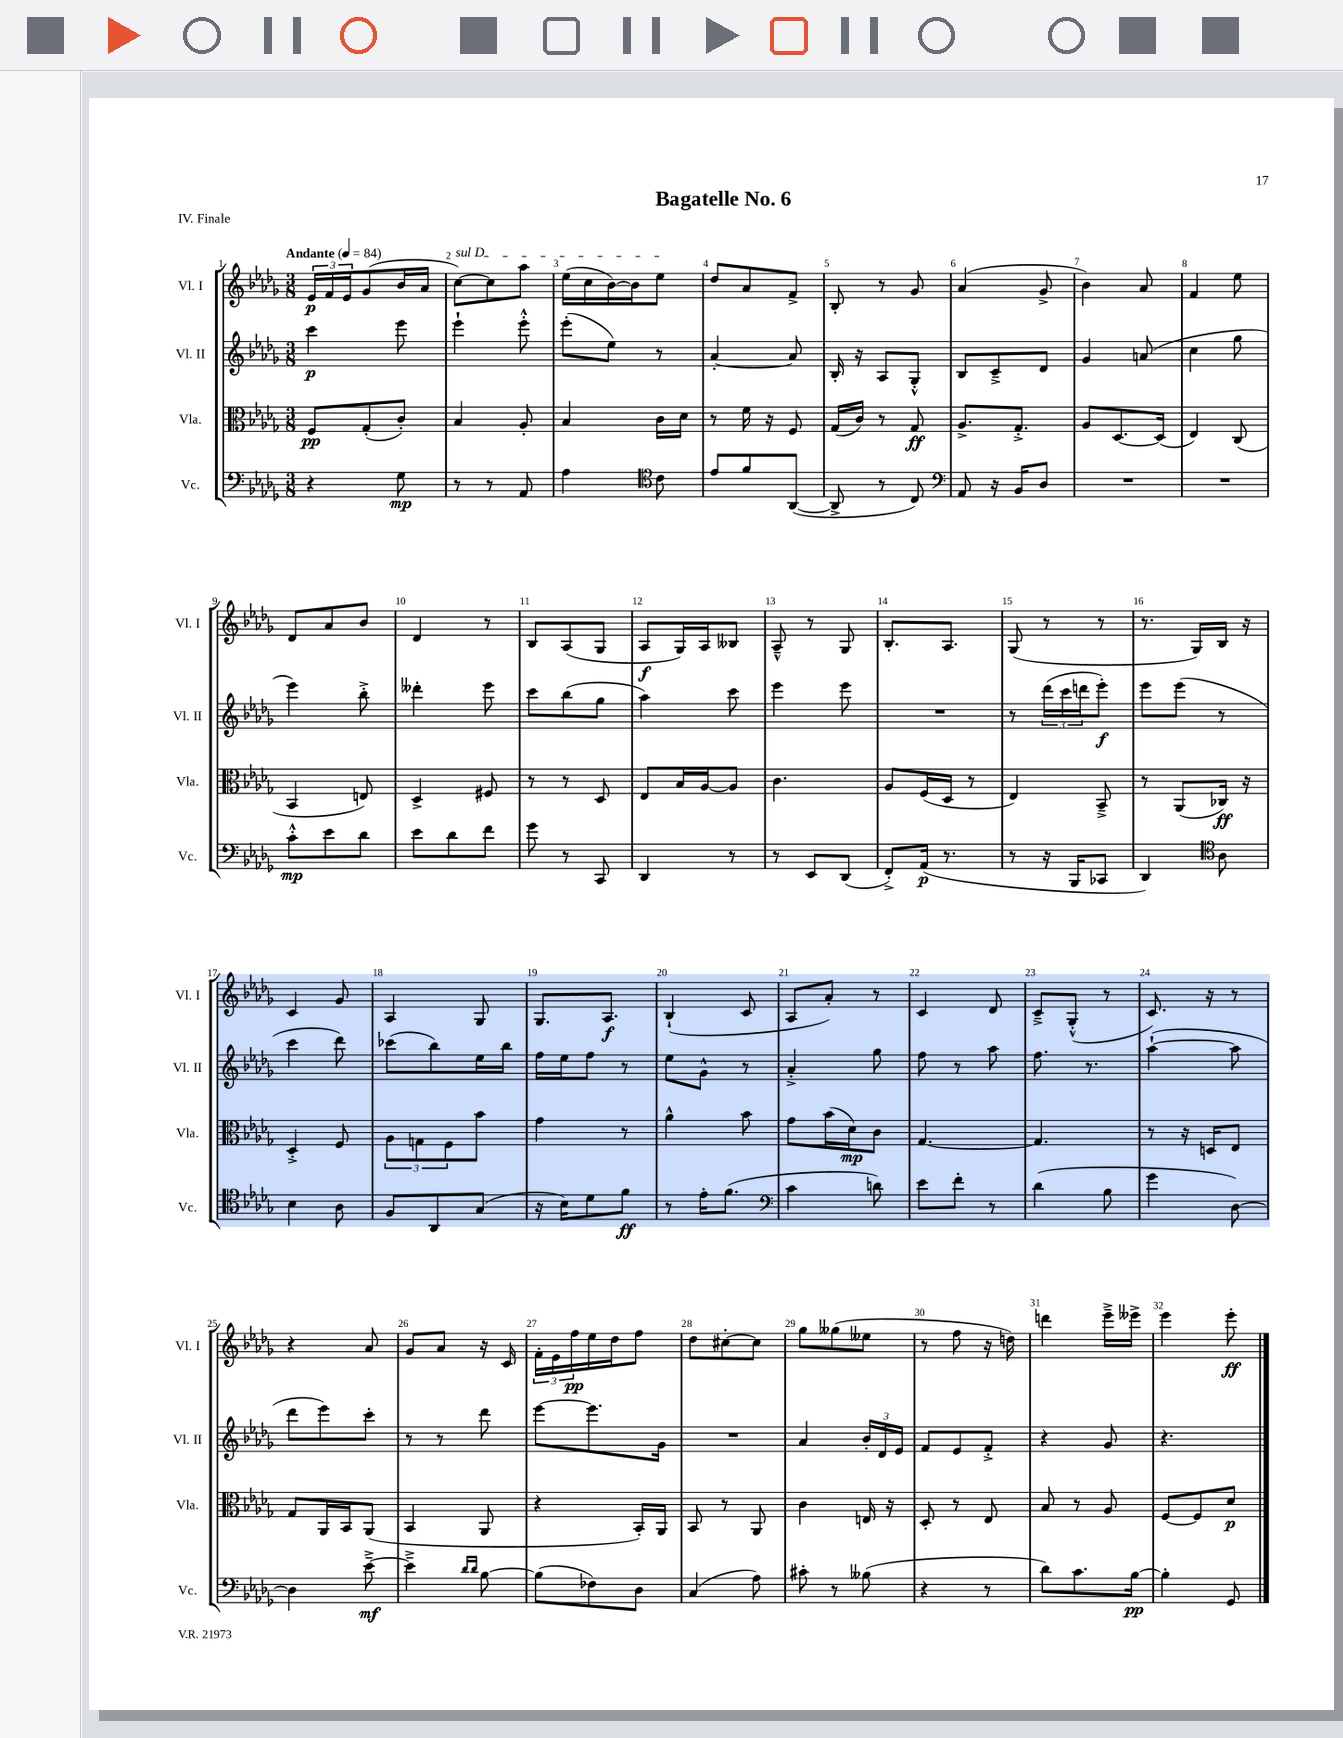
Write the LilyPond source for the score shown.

\header { title = "Bagatelle No. 6" piece = "IV. Finale" }
<<
\new StaffGroup <<
\new Staff = "s0" \with { instrumentName = "Vl. I" shortInstrumentName = "Vl. I" } {
    \clef treble \key des \major \numericTimeSignature \time 3/8 \tempo "Andante" 4 = 84
    \tuplet 3/2 { ees'16\p f'16 ees'16 } ges'8( bes'16 aes'16 |
    \once \override TextSpanner.bound-details.left.text = \markup { \italic "sul D" } c''8~\startTextSpan) c''8 aes''8 |
    ees''16( c''16 bes'16~) bes'16 ees''8\stopTextSpan |
    des''8 aes'8 f'8-> |
    bes8-. r8 ges'8 |
    aes'4( ges'8-> |
    bes'4) aes'8 |
    f'4 ees''8 |
    des'8 aes'8 bes'8 |
    des'4 r8 |
    bes8 aes8( ges8 |
    aes8\f ges16) aes16 beses8 |
    aes8---^ r8 ges8 |
    bes8.-. aes8. |
    ges8( r8 r8 |
    r8. ges16) bes16 r16 |
    c'4 ges'8 |
    aes4 ges8 |
    ges8. aes8.\f |
    bes4-!( c'8 |
    aes8 aes'8-.) r8 |
    c'4 des'8 |
    c'8---> ges8-.-^( r8 |
    c'8.) r16 r8 |
    r4 aes'8 |
    ges'8 aes'8 r16 c'16 |
    \tuplet 3/2 { f'16-. ees'16 f''16\pp } ees''16 des''16 f''8 |
    des''8 cis''8~-. cis''8 |
    ges''8 geses''8( eeses''8 |
    r8 f''8 r16 d''16) |
    d'''4 ees'''16---> eeses'''16-> |
    ees'''4 ees'''8-.\ff \bar "|." |
}
\new Staff = "s1" \with { instrumentName = "Vl. II" shortInstrumentName = "Vl. II" } {
    \clef treble \key des \major \numericTimeSignature \time 3/8
    c'''4\p ees'''8 |
    ees'''4-! ees'''8-.-^ |
    ees'''8-.( ees''8) r8 |
    aes'4~-. aes'8 |
    bes16-. r16 aes8 ges8-.-^ |
    bes8 c'8---> des'8 |
    ges'4 a'8( |
    c''4 ges''8 |
    ees'''4) bes''8-.-> |
    deses'''4-. ees'''8 |
    c'''8 bes''8( ges''8 |
    aes''4) c'''8 |
    ees'''4 ees'''8 |
    R4. |
    r8 \tuplet 3/2 { des'''16( c'''16 d'''16 } ees'''8-.\f) |
    ees'''8 ees'''8( r8 |
    c'''4 des'''8) |
    ces'''8( bes''8) ees''16 bes''16 |
    f''16 ees''16 f''8 r8 |
    ees''8 ges'8-^ r8 |
    aes'4-.-> ges''8 |
    f''8 r8 aes''8 |
    f''8. r8. |
    aes''4~-!( aes''8 |
    des'''8 ees'''8) c'''8-. |
    r8 r8 des'''8 |
    ees'''8~ ees'''8. ges'16 |
    R4. |
    aes'4 \tuplet 3/2 { bes'16-. des'16 ees'16 } |
    f'8 ees'8 f'8-.-> |
    r4 ges'8 |
    r4. \bar "|." |
}
\new Staff = "s2" \with { instrumentName = "Vla." shortInstrumentName = "Vla." } {
    \clef alto \key des \major \numericTimeSignature \time 3/8
    f8\pp ges8-.( c'8-.) |
    bes4 aes8-. |
    bes4 c'16 des'16 |
    r8 f'16 r16 f8 |
    ges16( c'16) r8 ges8\ff |
    aes8.-> ges8.-.-> |
    aes8 des8.~ des16( |
    ees4) c8( |
    bes,4 e8) |
    des4-> fis8 |
    r8 r8 des8 |
    ees8 bes16 aes16~ aes8 |
    c'4. |
    aes8 f16( des16 r8 |
    ees4) bes,8---> |
    r8 aes,8( ces16\ff) r16 |
    des4-.-> f8 |
    \tuplet 3/2 { aes8 g8 f8 } bes'8 |
    ges'4 r8 |
    aes'4-^ bes'8 |
    ges'8 bes'16( des'16\mp) c'8 |
    ges4.~ |
    ges4. |
    r8 r16 d16 ees8 |
    ges8 aes,16 bes,16 aes,8( |
    bes,4 aes,8 |
    r4 bes,16-.) aes,16 |
    bes,8 r8 aes,8 |
    c'4 e16 r16 |
    des8-. r8 ees8 |
    bes8 r8 aes8 |
    f8~ f8 des'8\p \bar "|." |
}
\new Staff = "s3" \with { instrumentName = "Vc." shortInstrumentName = "Vc." } {
    \clef bass \key des \major \numericTimeSignature \time 3/8
    r4 ges8\mp |
    r8 r8 aes,8 |
    aes4 \clef tenor c'8 |
    ees'8 f'8 aes,8~( |
    aes,8-> r8 c8) |
    \clef bass aes,8 r16 bes,16 des8 |
    R4. |
    R4. |
    c'8-.-^\mp ees'8 des'8 |
    ees'8 des'8 f'8 |
    ges'8 r8 c,8 |
    des,4 r8 |
    r8 ees,8 des,8( |
    f,8-.->) aes,16\p( r8. |
    r8 r16 bes,,16 ces,8 |
    des,4) \clef tenor aes8 |
    bes4 aes8 |
    f8 aes,8 ges8( |
    r16 bes16) des'8 f'8\ff |
    r8 ees'16-. f'8.( |
    \clef bass c'4 d'8) |
    ees'8 f'8-. r8 |
    des'4( bes8 |
    ges'4 des8~) |
    des4 ees'8~--->\mf |
    ees'4---> \grace { des'16 des'16 } bes8~ |
    bes8( fes8) des8 |
    c4( aes8) |
    cis'8-. r8 beses8( |
    r4 r8 |
    des'8) c'8. bes16~\pp |
    bes4-. ges,8 \bar "|." |
}
>>
>>
\layout { \context { \Score \override BarNumber.break-visibility = ##(#f #t #t) barNumberVisibility = #all-bar-numbers-visible } }
